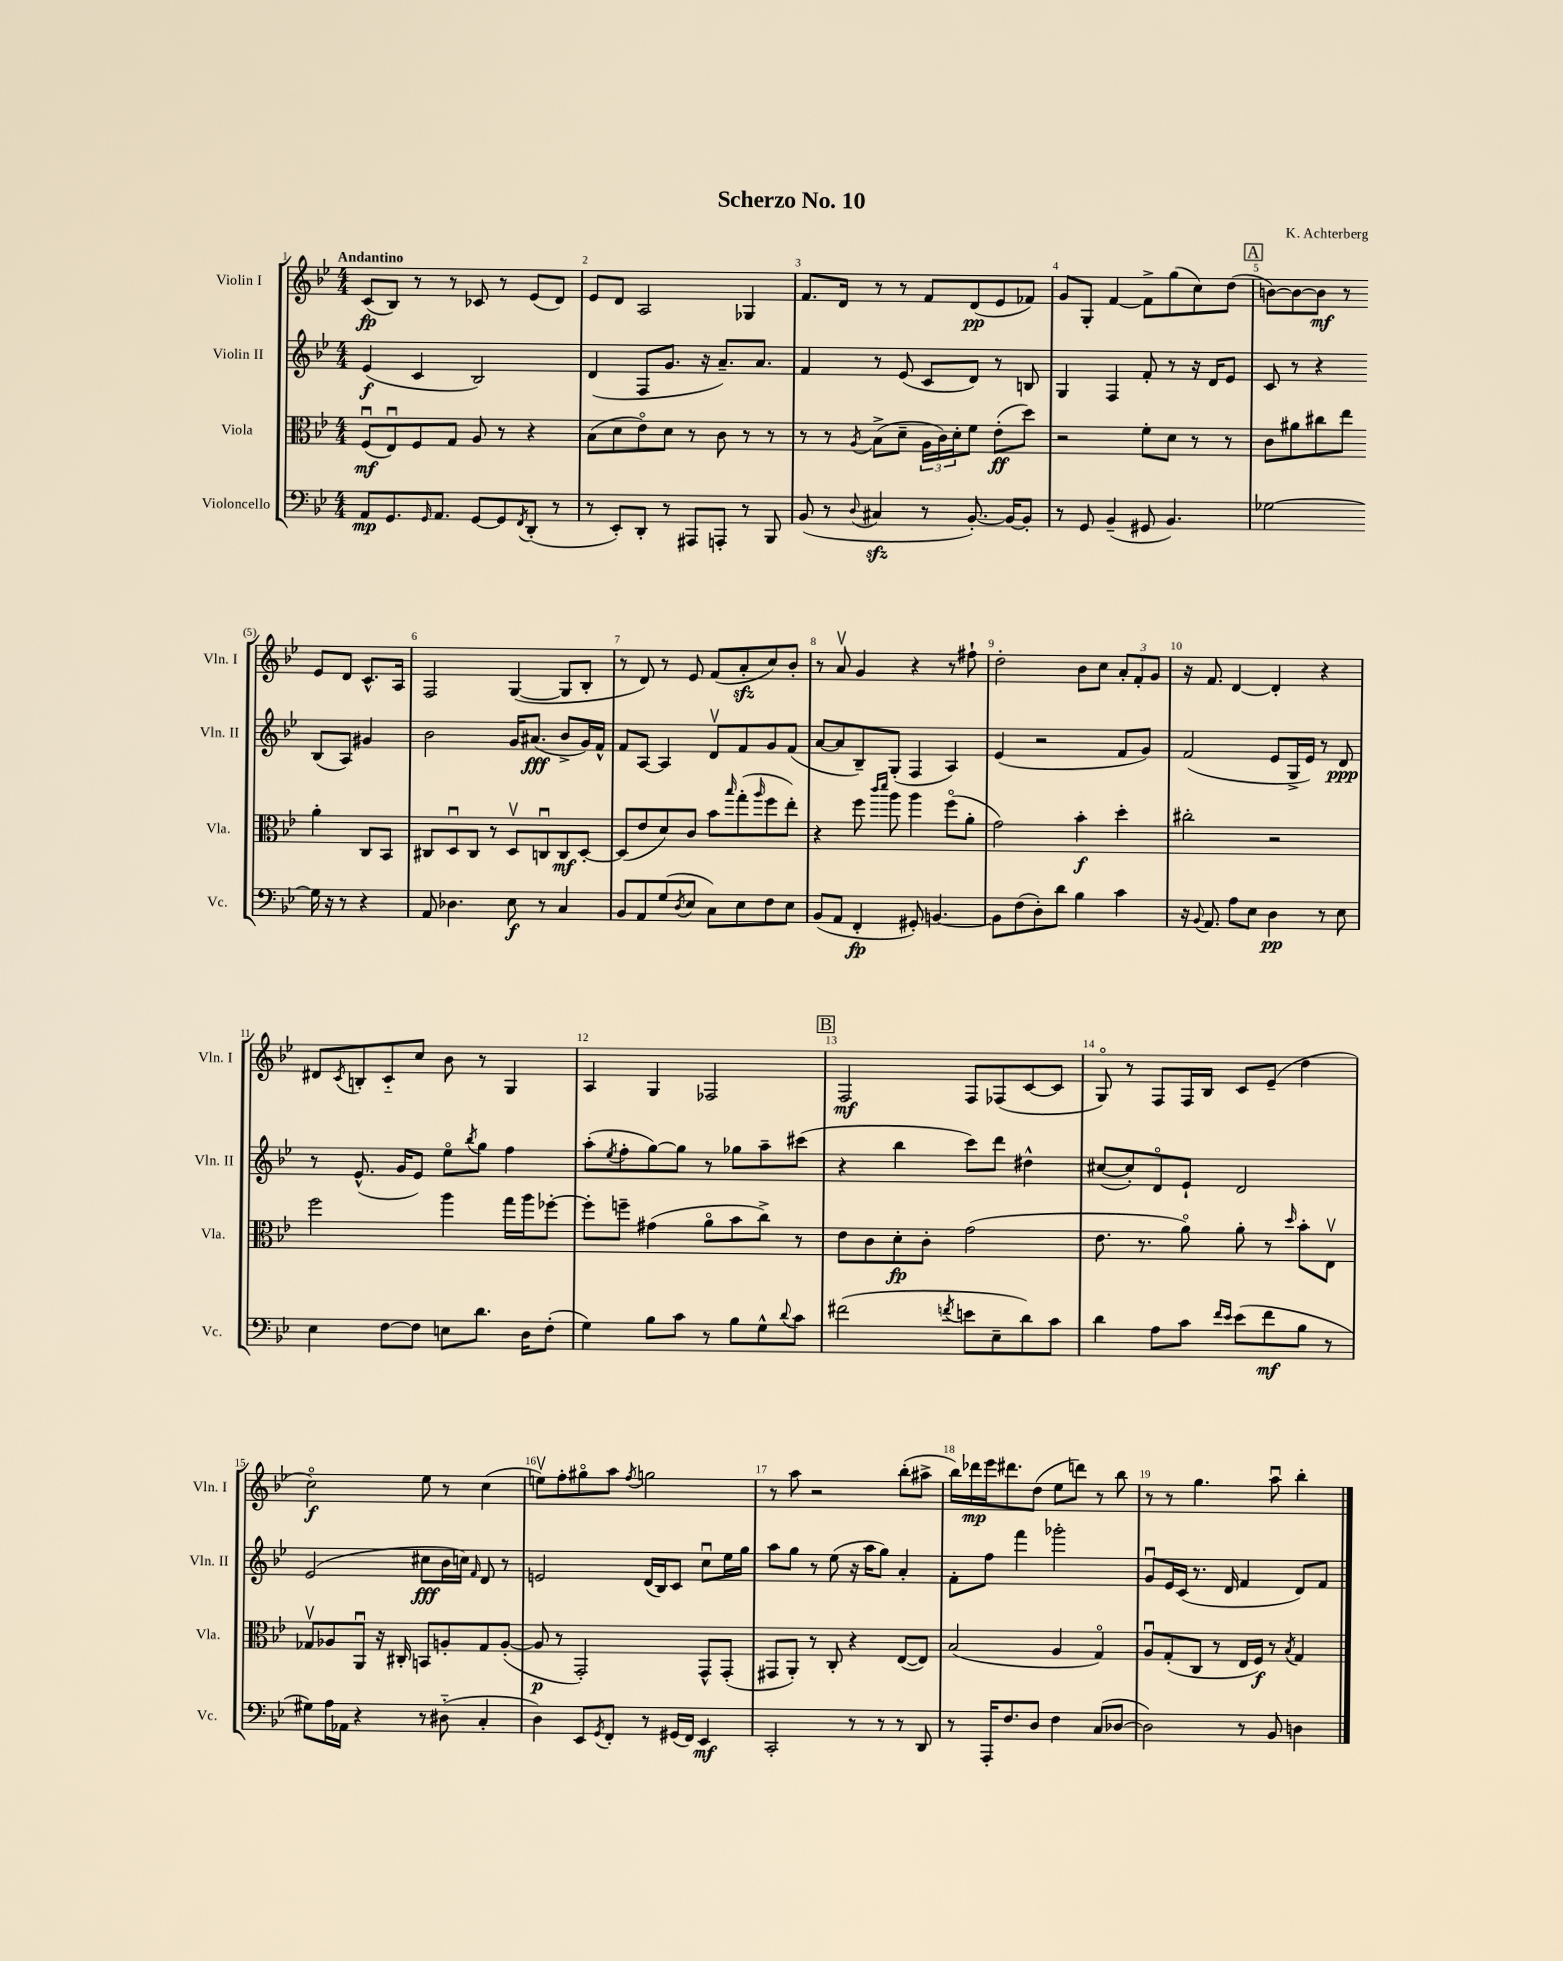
\header { title = "Scherzo No. 10" composer = "K. Achterberg" }
<<
\new StaffGroup <<
\new Staff = "s0" \with { instrumentName = "Violin I" shortInstrumentName = "Vln. I" } {
    \clef treble \key bes \major \numericTimeSignature \time 4/4 \tempo "Andantino"
    c'8\fp( bes8) r8 r8 ces'8 r8 ees'8( d'8) |
    ees'8 d'8 a2 ges4 |
    f'8. d'16 r8 r8 f'8 d'8\pp( ees'8 fes'8) |
    g'8 g8-. f'4~ f'8-> g''8( c''8) d''8( |
    \mark \markup { \box "A" } b'8~) b'8~ b'8\mf r8 ees'8 d'8 c'8.-^ a16 |
    f2 g4~( g8 bes8-. |
    r8 d'8) r8 ees'8 f'8( a'8-.\sfz c''8) bes'8-. |
    r8 a'8\upbow g'4 r4 r8 fis''8-! |
    d''2-. bes'8 c''8 \tuplet 3/2 { a'8-. f'8-. g'8 } |
    r16 f'8. d'4~ d'4-. r4 |
    dis'8 \acciaccatura { c'8 } b8-. c'8-_ c''8 bes'8 r8 g4 |
    a4 g4 fes2 |
    \mark \markup { \box "B" } f2\mf f8 fes8( c'8~ c'8 |
    g8\flageolet) r8 f8 f16 bes16 c'8 ees'8--( d''4 |
    c''2\flageolet\f) ees''8 r8 c''4( |
    e''8\upbow) f''8-. gis''8\flageolet a''8 \acciaccatura { f''8 } g''2 |
    r8 a''8 r2 bes''8-.( ais''8-> |
    bes''16) des'''16\mp ees'''16 dis'''8. d''8( ees''8 d'''8) r8 bes''8 |
    r8 r8 g''4. a''8\downbow bes''4-. \bar "|." |
}
\new Staff = "s1" \with { instrumentName = "Violin II" shortInstrumentName = "Vln. II" } {
    \clef treble \key bes \major \numericTimeSignature \time 4/4
    ees'4\f( c'4 bes2) |
    d'4( f8 g'8. r16 a'8.--) a'8. |
    f'4 r8 ees'8( c'8 d'8) r8 b8 |
    g4 f4 f'8-. r8 r16 d'16 ees'8 |
    \mark \markup { \box "A" } c'8 r8 r4 bes8( a8) gis'4 |
    bes'2 g'16 ais'8.\fff( bes'8-> g'16) f'16-^ |
    f'8 a8~ a4 d'8\upbow f'8 g'8 f'8( |
    a'8~ a'8 bes8--) g8-.( f4 a4) |
    ees'4( r2 f'8 g'8) |
    f'2( ees'8 g16-> ees'16) r8 d'8\ppp |
    r8 ees'8.-^( g'16 ees'8) ees''8\flageolet \acciaccatura { bes''8 } g''8 f''4 |
    a''8-.( \acciaccatura { ees''8 } f''8-. g''8~) g''8 r8 ges''8 a''8-- cis'''8( |
    \mark \markup { \box "B" } r4 bes''4 c'''8) d'''8 dis''4-^ |
    cis''8~( cis''8-.) d'8\flageolet ees'8-! d'2 |
    ees'2( cis''8\fff bes'16 c''16) \grace { f'16 } d'8 r8 |
    e'2 d'16( bes16) c'8 c''8\downbow ees''16 g''16 |
    a''8 g''8 r8 ees''8( r16 a''16 g''8) a'4-. |
    f'8-. f''8 f'''4 ges'''2-. |
    g'8\downbow ees'16 c'16( r8. d'16 f'4 d'8) f'8 \bar "|." |
}
\new Staff = "s2" \with { instrumentName = "Viola" shortInstrumentName = "Vla." } {
    \clef alto \key bes \major \numericTimeSignature \time 4/4
    f8\downbow\mf( ees8\downbow) f8 g8 a8 r8 r4 |
    bes8( d'8 ees'8\flageolet) d'8 r8 c'8 r8 r8 |
    r8 r8 \acciaccatura { a8 } bes8->( d'8-- \tuplet 3/2 { a16 c'16) d'16-. } f'8 ees'8-.\ff( d''8) |
    r2 f'8-. d'8 r8 r8 |
    \mark \markup { \box "A" } c'8 ais'8 cis''8 ees''8 ais'4-. c8 bes,8 |
    cis8 d8\downbow cis8 r8 d8\upbow c8\downbow c8\mf d8~-. |
    d8( ees'8 d'8) c'8 bes'8 \grace { bes''16 } g''8-.( \grace { a''16 } f''8 ees''8-.) |
    r4 f''8 \grace { c'''16 d'''16 } a''8 a''4 f''8\flageolet( a'8-. |
    g'2) bes'4-.\f d''4-. |
    cis''2-. r2 |
    f''2 a''4 g''16 a''16 fes''8~-. |
    fes''8-. f''8-- gis'4( a'8\flageolet bes'8 c''8->) r8 |
    \mark \markup { \box "B" } ees'8 c'8 d'8-.\fp c'8-. g'2( |
    ees'8. r8. a'8\flageolet) a'8-. r8 \grace { d''16 } bes'8-. ees8\upbow |
    ges8\upbow aes8 a,8\downbow r16 cis16-. b,8 a8-. ges8 a8~-.( |
    a8\p r8 g,2-.) g,8-^ g,8-.( |
    gis,8 a,8-.) r8 c8-. r4 ees8~( ees8) |
    bes2( a4 g4\flageolet) |
    a8\downbow g8-.( c8 r8 ees16 f16\f) r8 \acciaccatura { bes8 } g4 \bar "|." |
}
\new Staff = "s3" \with { instrumentName = "Violoncello" shortInstrumentName = "Vc." } {
    \clef bass \key bes \major \numericTimeSignature \time 4/4
    a,8\mp g,8. \grace { g,16 } a,8. g,8~ g,8 \acciaccatura { f,8 } d,8-.( r8 |
    r8 ees,8-.) d,8-. r8 ais,,8 a,,8-. r8 bes,,8 |
    bes,8( r8 \appoggiatura { d8 } cis4\sfz r8 bes,8.~-.) bes,16~ bes,8-. |
    r8 g,8 bes,4--( gis,8 bes,4.) |
    \mark \markup { \box "A" } ges2~ ges16 r16 r8 r4 |
    a,8 des4. ees8\f r8 c4 |
    bes,8 a,8 g8( \acciaccatura { d8 } ees8 c8) ees8 f8 ees8 |
    bes,8( a,8 f,4-.\fp gis,8-.) b,4.~ |
    b,8 f8( d8-.) d'8 bes4 c'4 |
    r16 \appoggiatura { bes,8 } a,8. a8 ees8 d4\pp r8 ees8 |
    ees4 f8~ f8 e8 d'8. d16 f8-.( |
    g4) bes8 c'8 r8 bes8 g8-^ \appoggiatura { d'8 } c'8 |
    \mark \markup { \box "B" } fis'2( \acciaccatura { f'8 } e'8 ees8-- d'8) c'8 |
    d'4 a8 c'8 \grace { f'16 ees'16 } ees'8( f'8\mf bes8 r8 |
    gis8) a16 aes,16 r4 r8 dis8-_( c4-. |
    d4) ees,8 \acciaccatura { g,8 } f,8-. r8 gis,16( f,16) ees,4\mf |
    c,2-. r8 r8 r8 d,8 |
    r8 a,,16-. f8. d8 f4 c8( des8~ |
    des2) r8 bes,8 d4 \bar "|." |
}
>>
>>
\layout { \context { \Score \override BarNumber.break-visibility = ##(#f #t #t) barNumberVisibility = #all-bar-numbers-visible } }
